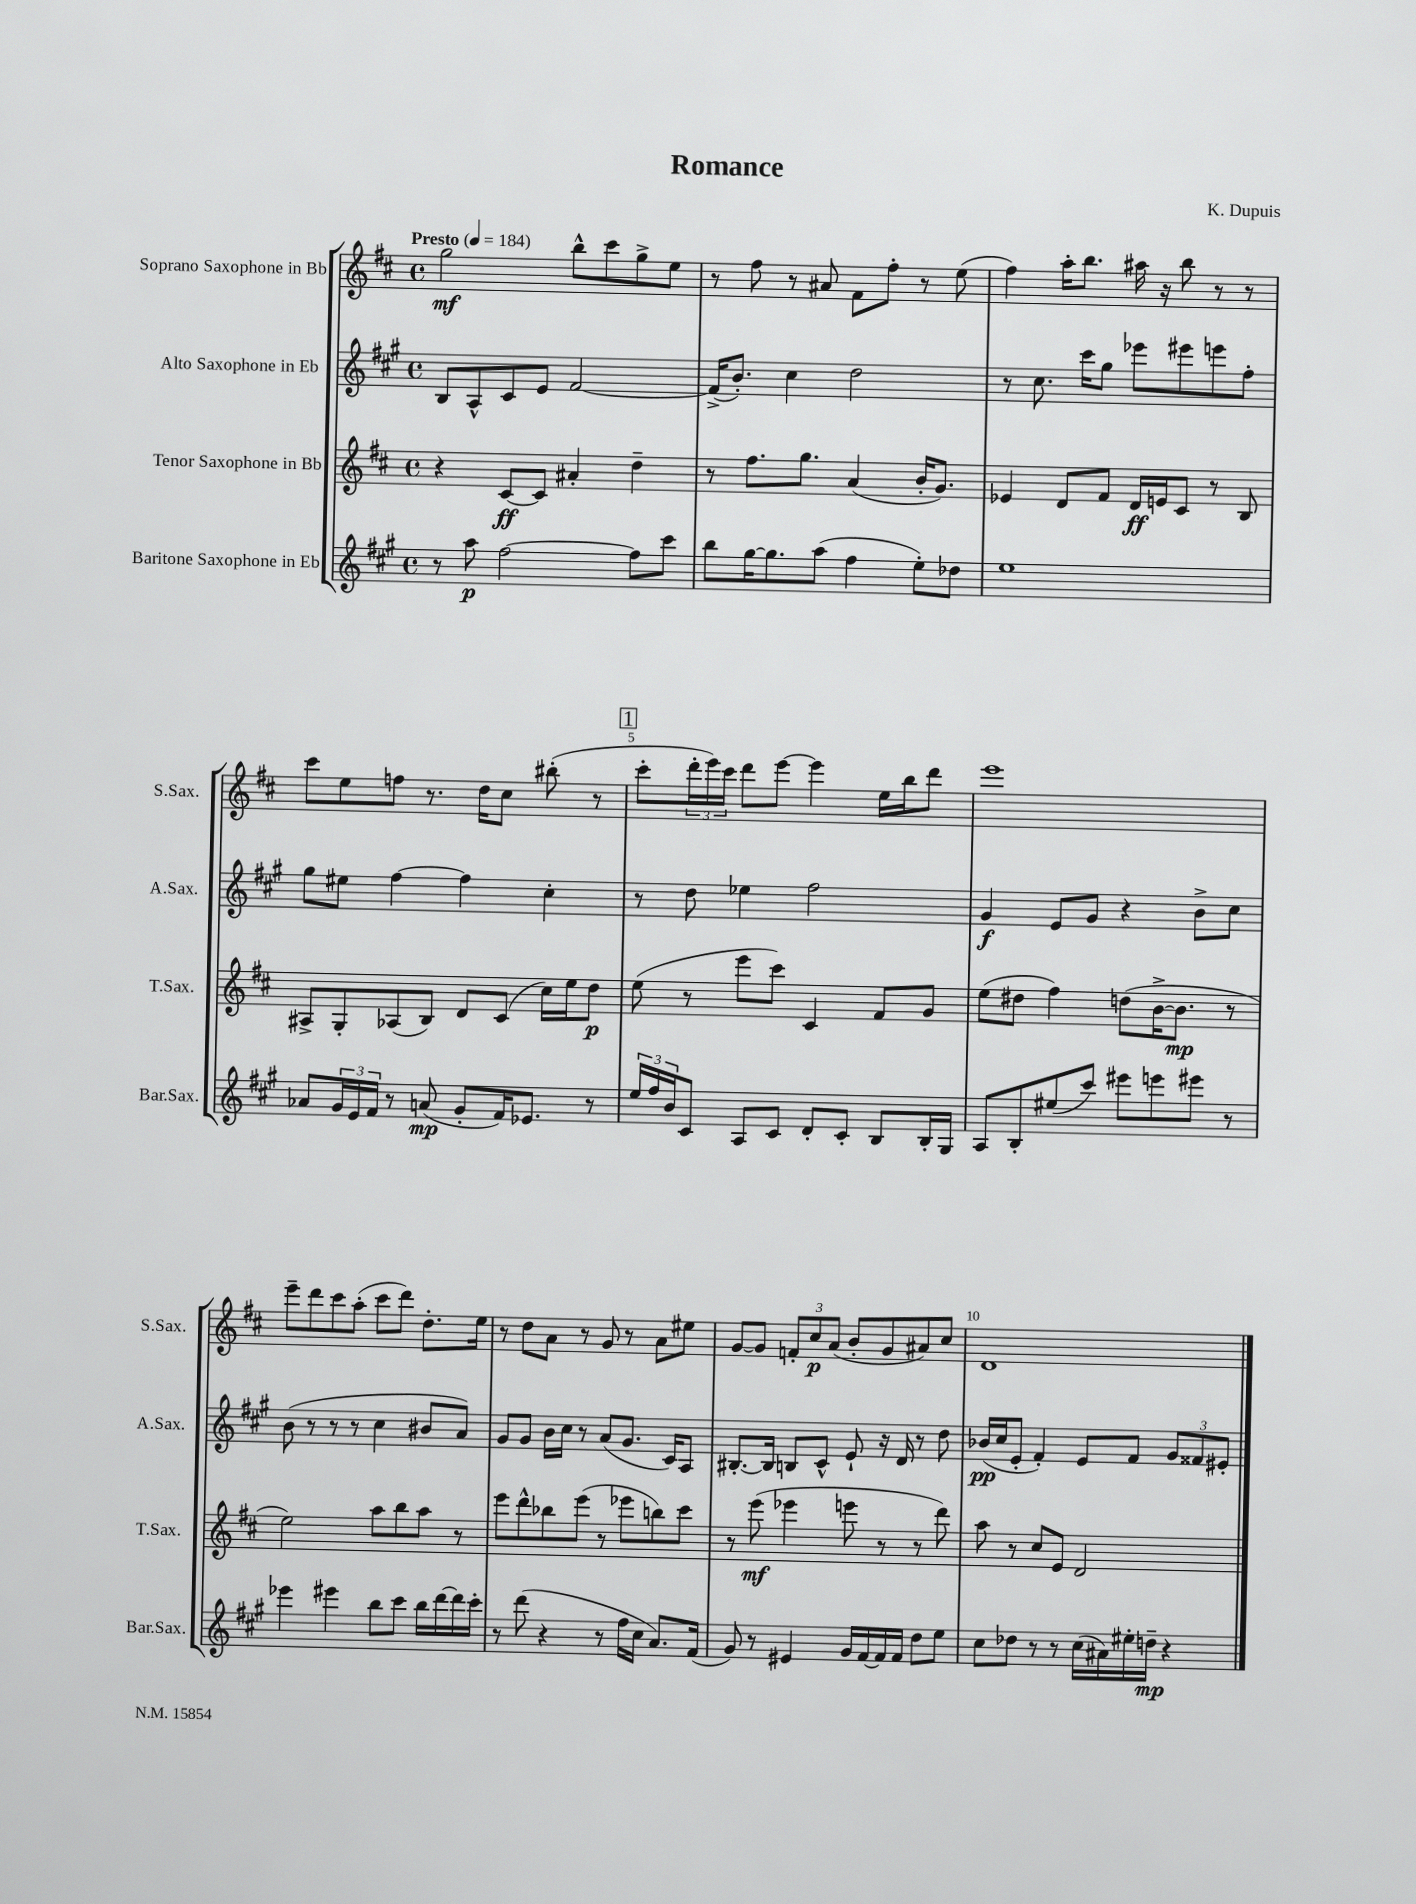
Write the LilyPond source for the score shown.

\header { title = "Romance" composer = "K. Dupuis" }
<<
\new StaffGroup <<
\new Staff = "s0" \with { instrumentName = "Soprano Saxophone in Bb" shortInstrumentName = "S.Sax." } {
    \clef treble \key d \major \defaultTimeSignature \time 4/4 \tempo "Presto" 4 = 184
    g''2\mf b''8-^ cis'''8 g''8-> e''8 |
    r8 fis''8 r8 ais'8 fis'8 fis''8-. r8 e''8( |
    fis''4) a''16-. b''8. ais''16 r16 b''8 r8 r8 |
    cis'''8 e''8 f''8 r8. d''16 cis''8 bis''8-.( r8 |
    \mark \markup { \box "1" } cis'''8-. \tuplet 3/2 { d'''16-. e'''16) cis'''16 } d'''8 e'''8~ e'''4 e''16 b''16 d'''8 |
    e'''1 |
    e'''8-- d'''8 cis'''8 a''8-.( cis'''8 d'''8) d''8.-. e''16 |
    r8 d''8 a'8 r8 g'8 r8 a'8 eis''8 |
    g'8~ g'8 \tuplet 3/2 { f'8-. cis''8\p a'8( } b'8-. g'8 ais'8) cis''8 |
    d'1 \bar "|." |
}
\new Staff = "s1" \with { instrumentName = "Alto Saxophone in Eb" shortInstrumentName = "A.Sax." } {
    \clef treble \key a \major \defaultTimeSignature \time 4/4
    b8 a8-^ cis'8 e'8 fis'2~ |
    fis'16->( b'8.-.) cis''4 d''2 |
    r8 cis''8. cis'''16 gis''8 ees'''8 eis'''8 e'''8 fis''8-. |
    gis''8 eis''8 fis''4~ fis''4 cis''4-. |
    \mark \markup { \box "1" } r8 d''8 ees''4 fis''2 |
    gis'4\f e'8 gis'8 r4 b'8-> cis''8 |
    b'8( r8 r8 r8 cis''4 bis'8 a'8) |
    gis'8 gis'8 b'16 cis''16 r8 a'8( gis'8. cis'16) a8 |
    bis8.~-. bis16 b8 cis'8-^ e'8-! r16 d'16 r8 d''8 |
    bes'16\pp( cis''16 e'8-. fis'4-.) e'8 fis'8 \tuplet 3/2 { gis'8 fisis'8 eis'8-. } \bar "|." |
}
\new Staff = "s2" \with { instrumentName = "Tenor Saxophone in Bb" shortInstrumentName = "T.Sax." } {
    \clef treble \key d \major \defaultTimeSignature \time 4/4
    r4 cis'8~\ff cis'8 ais'4-. d''4-- |
    r8 fis''8. g''8. a'4( b'16-. g'8.) |
    ees'4 d'8 fis'8 d'16\ff e'16 cis'8 r8 b8 |
    ais8-> g8-. aes8( b8) d'8 cis'8( cis''16) e''16 d''8\p |
    \mark \markup { \box "1" } e''8( r8 e'''8 cis'''8) cis'4 fis'8 g'8 |
    e''8( dis''8 fis''4) d''8( b'16~-> b'8.\mp r8 |
    e''2) a''8 b''8 a''8 r8 |
    e'''8 d'''8-^ bes''8 e'''8( r8 ees'''8 b''8) cis'''8 |
    r8 e'''8\mf( ees'''4 e'''8 r8 r8 d'''8) |
    a''8 r8 cis''8 e'8 d'2 \bar "|." |
}
\new Staff = "s3" \with { instrumentName = "Baritone Saxophone in Eb" shortInstrumentName = "Bar.Sax." } {
    \clef treble \key a \major \defaultTimeSignature \time 4/4
    r8 a''8\p fis''2~ fis''8 cis'''8 |
    b''8 gis''16~ gis''8. a''8( fis''4 e''8-.) des''8 |
    e''1 |
    aes'8 \tuplet 3/2 { gis'16 e'16 fis'16 } r8 a'8\mp( gis'8-. fis'16) ees'8. r8 |
    \mark \markup { \box "1" } \tuplet 3/2 { e''16 fis''16 b'16 } cis'8 a8 cis'8 d'8-. cis'8-. b8 b16-. gis16 |
    a8 b8-. eis''8( cis'''8) eis'''8 e'''8 eis'''8 r8 |
    ees'''4 eis'''4 b''8 cis'''8 b''16 d'''16~ d'''16 cis'''16-. |
    r8 d'''8( r4 r8 fis''16 cis''16 a'8.) fis'16( |
    gis'8) r8 eis'4 gis'16 fis'16~ fis'16 fis'16 d''8 e''8 |
    cis''8 des''8 r8 r8 cis''16( ais'16) eis''16-. d''16--\mp r4 \bar "|." |
}
>>
>>
\layout { \context { \Score \override BarNumber.break-visibility = ##(#f #t #t) barNumberVisibility = #(every-nth-bar-number-visible 5) } }
